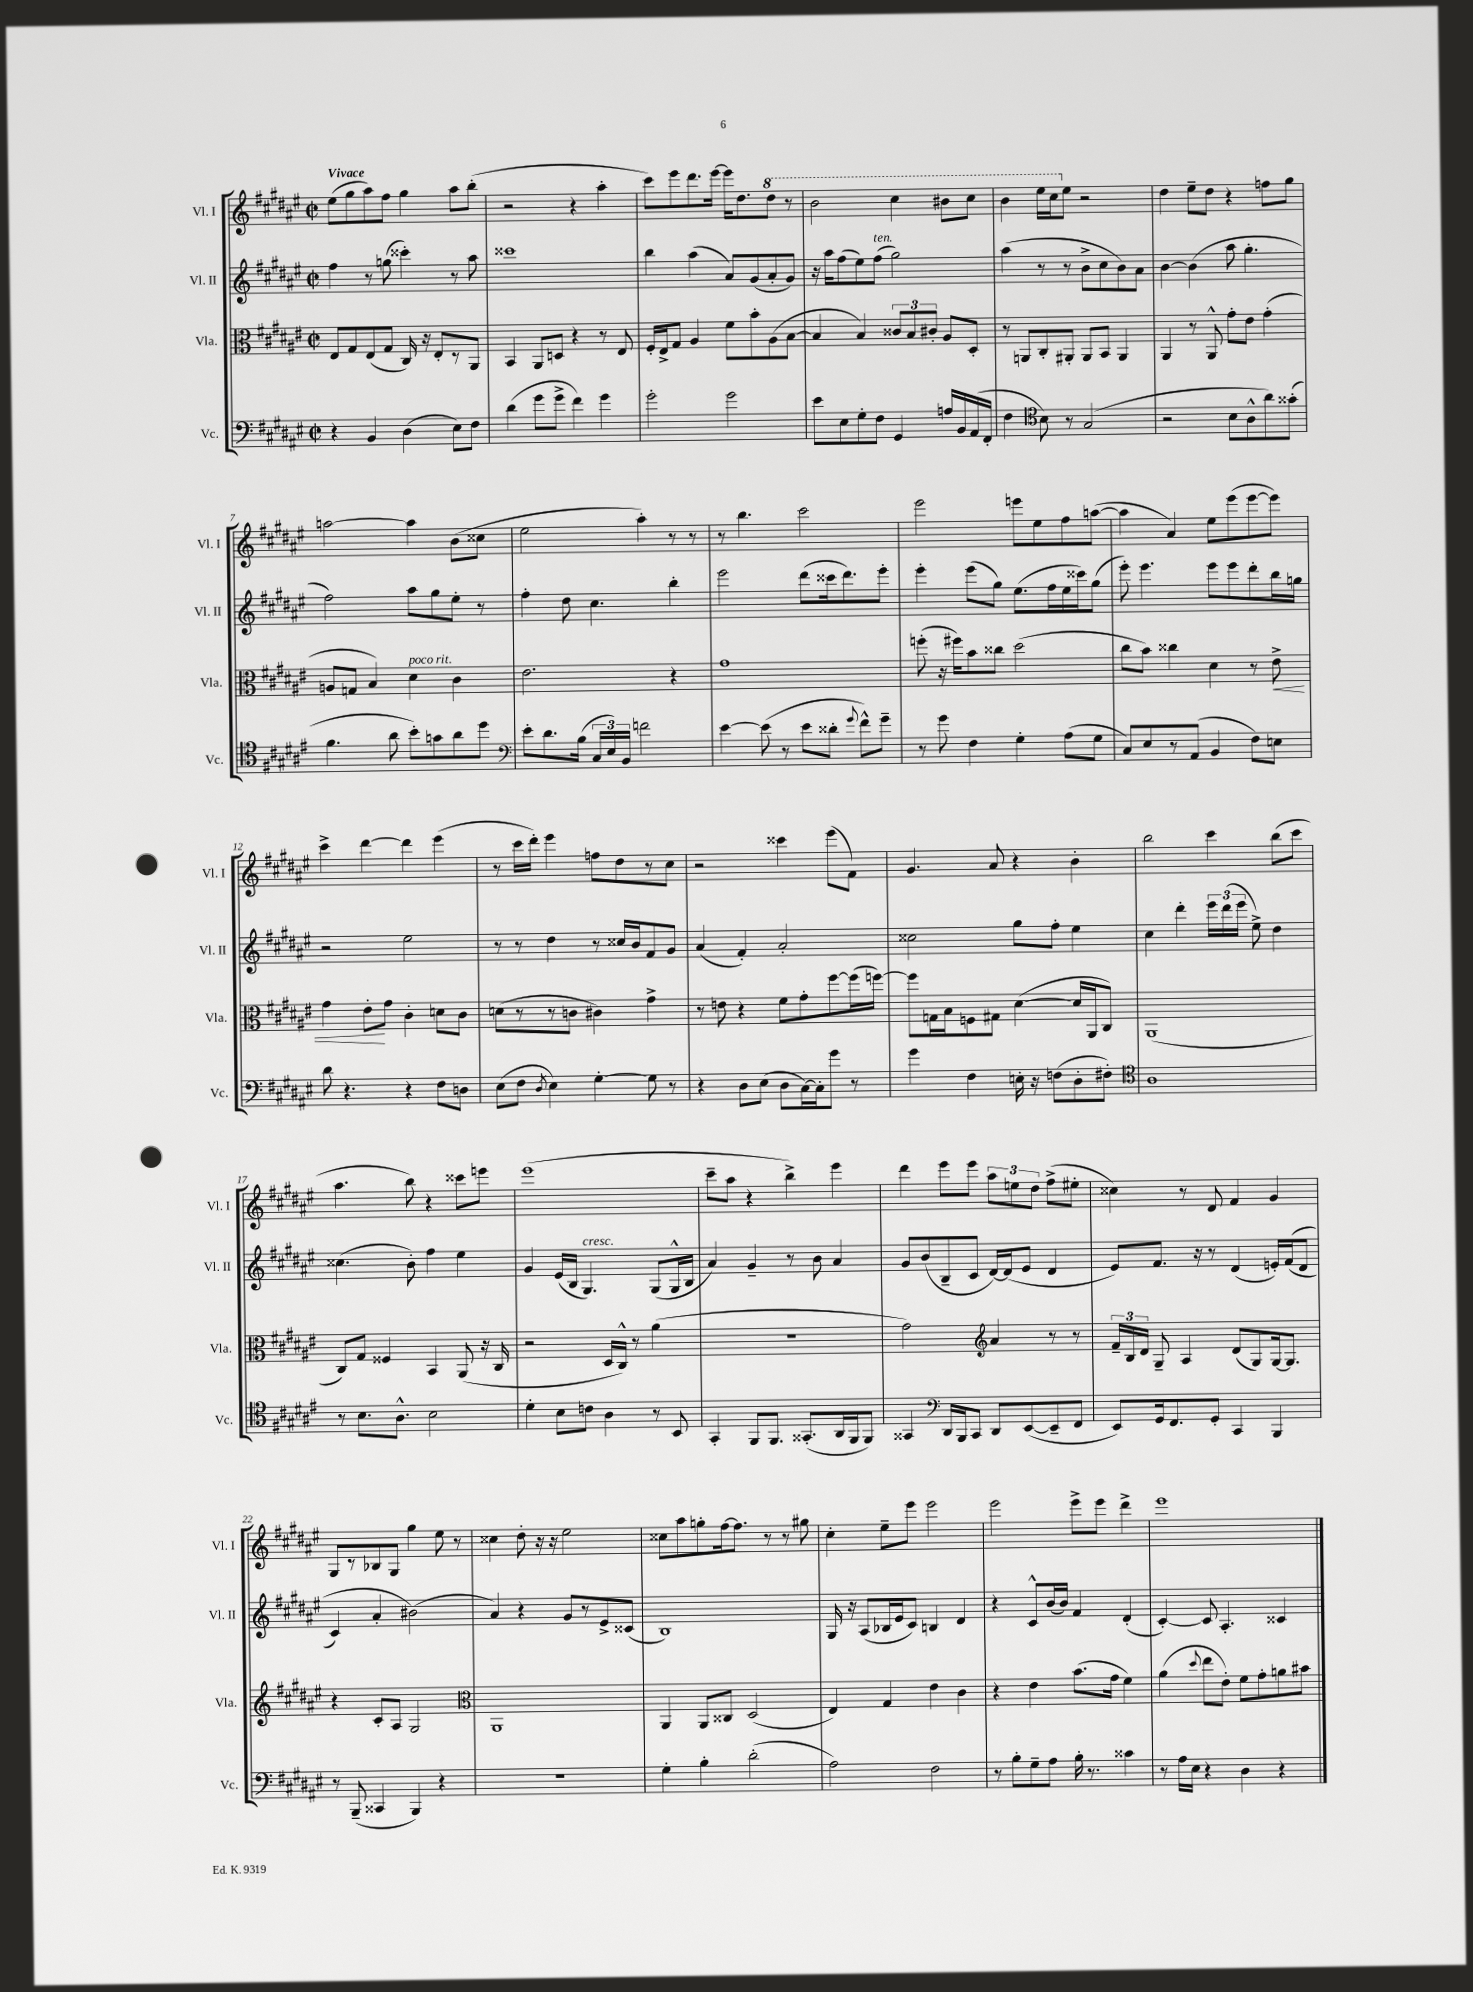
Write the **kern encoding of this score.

**kern	**kern	**kern	**kern
*staff4	*staff3	*staff2	*staff1
*clefF4	*clefC3	*clefG2	*clefG2
*k[f#c#g#d#a#e#]	*k[f#c#g#d#a#e#]	*k[f#c#g#d#a#e#]	*k[f#c#g#d#a#e#]
*M2/2	*M2/2	*M2/2	*M2/2
*met(c|)	*met(c|)	*met(c|)	*met(c|)
4r	8E#/L	4ff#\	(8ee#\L
.	8G#/	.	8gg#\
4BB/	(8E#/	8r	8aa#\)
.	8G#/J	(8gg\	8ff#\J
(4D#\	16C#/)	4ccc##'\)	4gg#\
.	16r	.	.
.	8E#'/L	.	.
8E#\L)	8r	8r	8aa#\L
8F#\J	8AA#/J	8aa#\	(8bb'\J
=	=	=	=
(4d#\	4BB/	1ccc##	2r
8g#\L	8AA#/L	.	.
8g#^\J	8D/J	.	.
4f#\)	4r	.	4r
4g#\	8r	.	4aa#'\
.	8E#/	.	.
=	=	=	=
2g#'\	16F#'/LL	4bb\	8ccc#\L)
.	16E#^/J	.	.
.	8G#/J	.	8eee#\
.	4A#/	(4aa#\	8.ddd#\
.	.	.	[16eee#\Jk
2g#\	8f#\L	8a#/L)	16eee#\]LK
.	.	.	8.dd#\
.	8b'\	(8g#/	.
.	(8A#\	8a#'/	8ddd#\J
.	[8B\J	8g#/J)	8r
=	=	=	=
8e#\L	4B/]	16r	2bb\
.	.	16aa#\LK	.
8E#\	.	(8ff#\	.
8G#'\	4B/)	8ee#\)	.
8F#\J	.	(8ff#\J	.
4GG#/	12c##/L	2gg#\)	4ccc#\
.	12B/	.	.
.	12c#'/J	.	.
16A/LL	8A#/L	.	8bb#\L
16BB/	.	.	.
(16AA#/	8D#'/J	.	8ccc#\J
16FF#'/JJ	.	.	.
=	=	=	=
4F#\	8r	(4aa#\	4bb\
.	8AA/L	.	.
*clefC4	*	*	*
8B\)	8C#'/	8r	16eee#\LL
.	.	.	16ccc#\J
8r	8AA#'/J	8r	8ee#\J
(2G#/	8AA#/L	8b^\L	2r
.	8BB/J	8cc#\	.
.	4AA#/	8b\)	.
.	.	8a#\J	.
=	=	=	=
2r	4AA#/	[4b\	4dd#\
.	8r	(4b\]	8ee#~\L
.	8AA#^^/	.	8dd#\J
8B\L	8g#'\L	8aa#\	4r
8A#^^\	8e#\J	4.gg#'\	.
8a#\)	(4g#'\	.	8ff\L
(8g##'\J	.	.	8gg#\J
=	=	=	=
4.f#\	8A/L	2ff#\)	[2aa\
.	8G/J	.	.
.	4B/)	.	.
8a#\	.	.	.
8b'\L)	4d#\	8aa#\L	4aa\]
8g\	.	8gg#\	.
8a#\	4c#\	8ee#'\J	(8b\L
8dd#\J	.	8r	8cc##\J
=	=	=	=
*clefF4	*	*	*
8e#'\L	2.e#\	4ff#'\	2ee#\
8.d#\	.	.	.
.	.	8dd#\	.
(16B\Jk	.	.	.
24C#/LL	.	4.cc#\	.
24E#/)	.	.	.
24BB/JJ	.	.	.
2f\	.	.	4aa#'\)
.	4r	4bb'\	8r
.	.	.	8r
=	=	=	=
[4e#\	1g#	2eee#\	8r
.	.	.	4.bb\
(8e#\]	.	.	.
8r	.	.	.
8e#\L	.	(8ddd#\L	2ccc#\
8d##'\J	.	16ccc##\k	.
.	.	8.ddd#\)	.
8qqg#/	.	.	.
8f#^^\L)	.	.	.
8g#~\J	.	8eee#'\J	.
=	=	=	=
8r	(8ff'\	4eee#'\	2eee#\
8g#\	16r	.	.
.	16ff#\LK)	.	.
4F#\	8b\	(8eee#\L	.
.	8cc##\J	8gg#\J)	.
4G#'\	(2dd#\	(8.ee#\L	8eee\L
.	.	.	8ee#\
.	.	16ff#\L	.
(8A#\L	.	16ee#\	8ff#\
.	.	16ccc##\J)	.
8G#\J	.	(8gg#\J	([8aa\J
=	=	=	=
8C#/L)	8cc#\L	8eee#'\)	4aa\]
8E#/	8b\J)	4.eee#\	.
8r	4cc##\	.	4a#/)
(8AA#/J	.	.	.
4BB/	4d#\	8eee#\L	8ee#\L
.	.	8eee#\	(8eee#\
8F#\L)	8r	8ddd#'\	[8eee#\
8E\J	8e#^\	16bb\L	8eee#\]J)
.	.	16gg\JJ	.
=	=	=	=
8d#\	4g#\	2r	4ccc#^\
4.r	.	.	.
.	8e#'\L	.	[4ddd#\
.	8g#\J	.	.
4r	4c#'\	2ee#\	4ddd#\]
8F#\L	8d\L	.	(4eee#\
8D\J	8c#\J	.	.
=	=	=	=
(8E#\L	(8d\L	8r	8r
8F#\J	8r	8r	16ccc#\LL
.	.	.	16ddd#'\JJ)
8qD#/	.	.	.
4E#\)	8r	4dd#\	4eee#\
.	8c\J	.	.
[4G#'\	4c#\)	8r	8ff\L
.	.	16cc##/LL	8dd#\
.	.	16b/J	.
8G#\]	4g#^\	8f#/	8r
8r	.	8g#/J	8cc#\J
=	=	=	=
4r	8r	(4a#/	2r
.	8e\	.	.
8D#\L	4r	4f#'/)	.
(8E#\J	.	.	.
8D#\L	8f#\L	2a#'/	4ccc##\
[16C#\L)	8g#'\	.	.
16C#'\]J	.	.	.
8g#\J	[8ff#\	.	(8eee#\L
8r	(16ff#\]L	.	8f#\J)
.	[16ff\JJ)	.	.
=	=	=	=
4g#\	8ff\]L	2cc##\	4.g#/
.	16G\L	.	.
.	16B\J	.	.
4F#\	8F\	.	.
.	8G#\J	.	8a#/
16E'\	([4d#\	8gg#\L	4r
16r	.	.	.
(8F\L	.	8ff#'\J	.
8D#'\	16d#/]LL	4ee#\	4b'\
.	16AA#/J	.	.
8F#'\J)	8C#/J)	.	.
=	=	=	=
*clefC4	*	*	*
1A#	(1AA#	4cc#\	2bb\
.	.	4ddd#'\	.
.	.	24eee#\LL	4ccc#\
.	.	(24ddd#\	.
.	.	24eee#\JJ	.
.	.	8ee#^\)	.
.	.	4dd#\	(8bb\L
.	.	.	8ccc#\J
=	=	=	=
8r	8C#/L)	(4.cc##\	4.aa#\
8.B\L	8G#/J	.	.
.	4F##/	.	.
8.A#^^\J	.	.	.
.	.	8b'\)	8bb\)
2B\	4BB/	4ff#\	4r
.	(8AA#/	4ee#\	8ccc##\L
.	16r	.	8eee\J
.	16C#/	.	.
=	=	=	=
4d#'\	2r	4g#/	(1eee#
8B\L	.	(16e#/LL	.
.	.	16B/JJ	.
8c\J	.	4.G#/)	.
4A#\	16D#/LL	.	.
.	16C#^^/JJ)	.	.
.	8r	.	.
8r	(4a#\	(8G#/L	.
8BB/	.	16G#^^/L	.
.	.	16B/JJ	.
=	=	=	=
4GG#'/	1r	4a#/)	8ccc#~\L
.	.	.	8aa#\J
8FF#/L	.	4g#~/	4r
8.FF#/J	.	.	.
.	.	8r	4bb^\)
(8.GG##'/L	.	.	.
.	.	8b\	.
16AA#/L	.	4a#/	4eee#\
16FF#/J	.	.	.
8FF#/J)	.	.	.
=	=	=	=
4GG##/	2g#\)	8g#/L	4ddd#\
.	.	(8b/	.
*clefF4	*	*	*
16DD#/LL	.	8B~/	8eee#\L
16BBB/J	.	.	.
8CC#/J	.	8c#/J	8eee#\J
*	*clefG2	*	*
8DD#/L	4a#/	[16d#/LL)	12aa#\L
.	.	(16d#/]J	.
.	.	.	12ee\
([8EE#/	.	8e#/J	.
.	.	.	12dd#\J
8EE#~/]	8r	4d#/	(8ff#^\L
8FF#/J	8r	.	8ee#'\J
=	=	=	=
8EE#/L)	24f#~/LL	8e#/L)	4cc##\)
.	24B/	.	.
.	24d#/JJ	.	.
16GG#/k	8G#~/	8.f#/J	.
8.FF#/	.	.	.
.	4A#/	.	8r
.	.	16r	.
8GG#'/J	.	8r	8d#/
4CC#/	(8d#/L	(4d#/	4f#/
.	8G#/)	.	.
4BBB/	[16G#/k	16e'/LL)	4g#/
.	8.G#/]J	&((16f#/J	.
.	.	8d#/J	.
=	=	=	=
8r	4r	4c#/)	8G#/L
(8BBB~/	.	.	8r
4CC##/	8c#'/L	4a#'/	8B-/
.	8A#/J	.	8G#/J
4BBB/)	2G#/	(2b#\&)	4gg#\
4r	.	.	8ee#\
.	.	.	8r
=	=	=	=
*	*clefC3	*	*
1r	1AA#	4a#/)	4cc##\
.	.	4r	8dd#'\
.	.	.	16r
.	.	.	16r
.	.	8g#/L	2ee#\
.	.	8r	.
.	.	8e#^/	.
.	.	(8c##/J	.
=	=	=	=
4G#'\	4AA#/	1B)	8cc##\L
.	.	.	8aa#\
4B'\	8AA#/L	.	8gg'\
.	8C##/J	.	[16ff#\k
.	.	.	8.ff#\]J
(2d#'\	(2D#/	.	.
.	.	.	8r
.	.	.	8r
.	.	.	8gg#\
=	=	=	=
2A#\)	4E#/)	16G#/	4cc#'\
.	.	16r	.
.	.	(8A#/L	.
.	4G#/	16B-/L	8ee#~\L
.	.	16e#/J	.
.	.	8c#/J)	8eee#\J
2F#\	4e#\	4B/	2eee#\
.	4c#\	4d#/	.
=	=	=	=
8r	4r	4r	2eee#\
8B'\L	.	.	.
8G#~\	4e#\	8c#^^/L	.
8A#\J	.	(16b/L	.
.	.	16b/JJ)	.
16B'\	(8.b\L	4f#/	8eee#^\L
8.r	.	.	.
.	.	.	8eee#\J
.	16g#\Jk	.	.
4c##\	4f#\)	(4d#'/	4ddd#^\
=	=	=	=
8r	(4a#\	[4c#'/)	1eee#
16A#\LL	.	.	.
16E#\JJ	.	.	.
.	8qqdd#/	.	.
4r	8ee#\L	8c#/]	.
.	8e#'\J)	4.A#'/	.
4D#\	8f#\L	.	.
.	8g#'\	.	.
4r	8a\	4c##/	.
.	8b#\J	.	.
==	==	==	==
*-	*-	*-	*-
